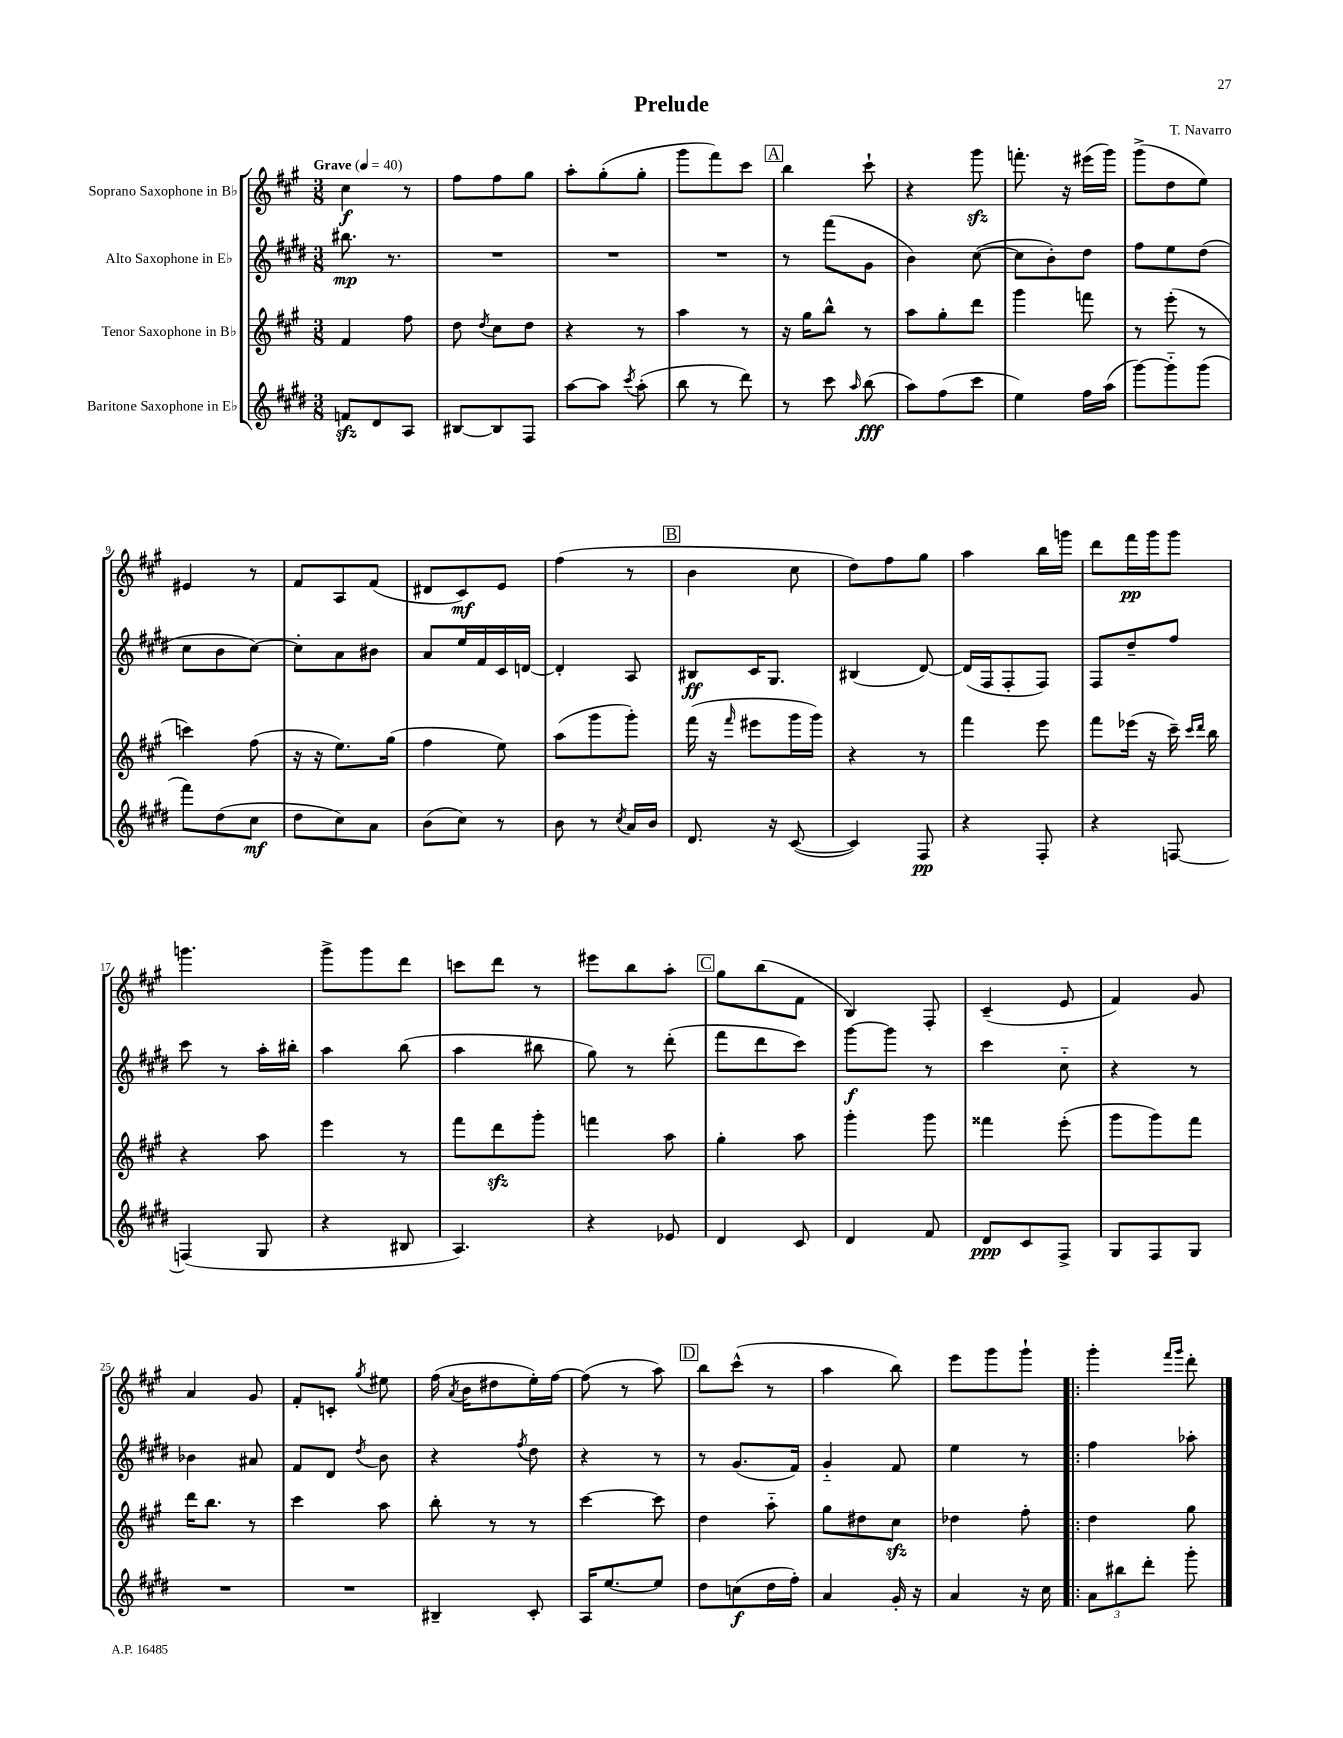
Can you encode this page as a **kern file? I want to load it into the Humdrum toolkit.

**kern	**dynam	**kern	**kern	**dynam	**kern	**dynam
*part4	*part4	*part3	*part2	*part2	*part1	*part1
*staff4	*staff4	*staff3	*staff2	*staff2	*staff1	*staff1
*I"Baritone Saxophone in E♭	*	*I"Tenor Saxophone in B♭	*I"Alto Saxophone in E♭	*	*I"Soprano Saxophone in B♭	*
*clefG2	*	*clefG2	*clefG2	*	*clefG2	*
*k[f#c#g#d#]	*	*k[f#c#g#]	*k[f#c#g#d#]	*	*k[f#c#g#]	*
*M3/8	*	*M3/8	*M3/8	*	*M3/8	*
*MM40	*	*MM40	*MM40	*	*MM40	*
=1	=1	=1	=1	=1	=1	=1
!	!	!	!	!	!LO:TX:a:B:t=Grave	!
8fnzz/L	.	4f#/	8.bb#X\	mp	4cc#\	f
8d#/	.	.	.	.	.	.
.	.	.	8.r	.	.	.
8A/J	.	8ff#\	.	.	8r	.
=2	=2	=2	=2	=2	=2	=2
[8B#X/L	.	8dd\	4.r	.	8ff#\L	.
.	.	8qdd/	.	.	.	.
8B#/]	.	8cc#\L	.	.	8ff#\	.
8F#/J	.	8dd\J	.	.	8gg#\J	.
=3	=3	=3	=3	=3	=3	=3
[8aa\L	.	4r	4.r	.	8aa'\L	.
8aa\J]	.	.	.	.	(8gg#'\	.
8qccc#/	.	.	.	.	.	.
(8aa'\	.	8r	.	.	8gg#'\J	.
=4	=4	=4	=4	=4	=4	=4
8bb\	.	4aa\	4.r	.	8ggg#\L	.
8r	.	.	.	.	8fff#\)	.
8ddd#\)	.	8r	.	.	8ccc#\J	.
!!LO:REH:place=s1:t=A
=5	=5	=5	=5	=5	=5	=5
8r	.	16r	8r	.	4bb\	.
.	.	16gg#\KL	.	.	.	.
8ccc#\	.	8bb^^\J	(8fff#\L	.	.	.
16qqaa/	.	.	.	.	.	.
(8bb\	fff	8r	8g#\J	.	8ccc#`\	.
=6	=6	=6	=6	=6	=6	=6
8aa\L)	.	8aa\L	4b\)	.	4r	.
(8ff#\	.	8gg#'\	.	.	.	.
8ccc#\J	.	8ddd\J	([8cc#\	.	8ggg#zz\	.
=7	=7	=7	=7	=7	=7	=7
4ee\)	.	4ggg#\	8cc#\L]	.	8.fffn'\	.
.	.	.	8b'\)	.	.	.
.	.	.	.	.	16r	.
16ff#\LL	.	8fffn\	8dd#\J	.	(16eee#X\LL	.
(16aa\JJ	.	.	.	.	16ggg#\JJ)	.
=8	=8	=8	=8	=8	=8	=8
[8ggg#\L)	.	8r	8ff#\L	.	(8ggg#^\L	.
8ggg#\]	.	(8eee'\	8ee\	.	8dd\	.
(8ggg#\J	.	8r	(8dd#\J	.	8ee\J)	.
!!LO:LB:g=z
=9	=9	=9	=9	=9	=9	=9
8fff#\L)	.	4cccn\)	8cc#\L	.	4e#X/	.
(8dd#\	.	.	8b\	.	.	.
8cc#\J	mf	(8ff#\	[8cc#\J)	.	8r	.
=10	=10	=10	=10	=10	=10	=10
8dd#\L	.	16r	8cc#'\L]	.	8f#/L	.
.	.	16r	.	.	.	.
8cc#\)	.	8.ee\L)	8a\	.	8A/	.
8a\J	.	.	8b#X\J	.	(8f#/J	.
.	.	(16gg#\Jk	.	.	.	.
=11	=11	=11	=11	=11	=11	=11
(8b\L	.	4ff#\	8a/L	.	8d#X/L	.
8cc#\J)	.	.	16ee/L	.	8c#/)	mf
.	.	.	16f#/	.	.	.
8r	.	8ee\)	16c#/	.	8e/J	.
.	.	.	[16dn/JJ	.	.	.
=12	=12	=12	=12	=12	=12	=12
8b\	.	(8aa\L	4d'/]	.	(4ff#\	.
8r	.	8ggg#\	.	.	.	.
8qcc#/	.	.	.	.	.	.
16a/LL	.	8ggg#'\J)	8A/	.	8r	.
16b/JJ	.	.	.	.	.	.
!!LO:REH:place=s1:t=B
=13	=13	=13	=13	=13	=13	=13
8.d#/	.	(16fff#\	8B#X/L	ff	4b\	.
.	.	16r	.	.	.	.
.	.	16qqfff#/	.	.	.	.
.	.	8eee#X\L	16c#/K	.	.	.
16r	.	.	8.G#/J	.	.	.
([8c#/	.	16ggg#\L	.	.	8cc#\	.
.	.	16ggg#\JJ)	.	.	.	.
=14	=14	=14	=14	=14	=14	=14
4c#/])	.	4r	(4B#X/	.	8dd\L)	.
.	.	.	.	.	8ff#\	.
8F#/	pp	8r	[8d#/)	.	8gg#\J	.
=15	=15	=15	=15	=15	=15	=15
4r	.	4fff#\	(16d#/LL]	.	4aa\	.
.	.	.	16F#/J	.	.	.
.	.	.	8F#'/	.	.	.
8F#'/	.	8eee\	8F#/J)	.	16bb\LL	.
.	.	.	.	.	16gggn\JJ	.
=16	=16	=16	=16	=16	=16	=16
4r	.	8fff#\L	8F#/L	.	8ddd\L	.
.	.	(16eee-X\Jk	8dd#~/	.	16fff#\L	pp
.	.	16r	.	.	16ggg#\J	.
[8Fn/	.	16ccc#~\)	8ff#/J	.	8ggg#\J	.
.	.	16qqccc#/LL	.	.	.	.
.	.	16qqddd/JJ	.	.	.	.
.	.	16bb\	.	.	.	.
!!LO:LB:g=z
=17	=17	=17	=17	=17	=17	=17
(4Fn/]	.	4r	8ccc#\	.	4.gggn\	.
.	.	.	8r	.	.	.
8G#/	.	8aa\	16aa'\LL	.	.	.
.	.	.	16bb#X'\JJ	.	.	.
=18	=18	=18	=18	=18	=18	=18
4r	.	4eee\	4aa\	.	8ggg#^\L	.
.	.	.	.	.	8ggg#\	.
8B#X/	.	8r	(8bb\	.	8ddd\J	.
=19	=19	=19	=19	=19	=19	=19
4.A/)	.	8fff#\L	4aa\	.	8cccn\L	.
.	.	8dddzz\	.	.	8ddd\J	.
.	.	8ggg#'\J	8bb#X\	.	8r	.
=20	=20	=20	=20	=20	=20	=20
4r	.	4fffn\	8gg#\)	.	8eee#X\L	.
.	.	.	8r	.	8bb\	.
8e-X/	.	8aa\	(8ddd#'\	.	8aa'\J	.
!!LO:REH:place=s1:t=C
=21	=21	=21	=21	=21	=21	=21
4d#/	.	4gg#'\	8fff#\L	.	8gg#\L	.
.	.	.	8ddd#\	.	(8bb\	.
8c#/	.	8aa\	8ccc#\J)	.	8f#\J	.
=22	=22	=22	=22	=22	=22	=22
4d#/	.	4ggg#'\	[8ggg#\L	f	4B/)	.
.	.	.	8ggg#\J]	.	.	.
8f#/	.	8ggg#\	8r	.	8F#'/	.
=23	=23	=23	=23	=23	=23	=23
8d#/L	ppp	4fff##X\	4ccc#\	.	(4c#~/	.
8c#/	.	.	.	.	.	.
8F#^/J	.	(8eee'\	8cc#\	.	8e/	.
=24	=24	=24	=24	=24	=24	=24
8G#/L	.	8ggg#\L	4r	.	4f#/)	.
8F#/	.	8ggg#\)	.	.	.	.
8G#/J	.	8fff#\J	8r	.	8g#/	.
!!LO:LB:g=z
=25	=25	=25	=25	=25	=25	=25
4.r	.	16ddd\KL	4b-X\	.	4a/	.
.	.	8.bb\J	.	.	.	.
.	.	8r	8a#X/	.	8g#/	.
=26	=26	=26	=26	=26	=26	=26
4.r	.	4ccc#\	8f#/L	.	8f#'/L	.
.	.	.	8d#/J	.	8cn'/J	.
.	.	.	8qdd#/	.	8qgg#/	.
.	.	8aa\	8b\	.	8ee#X\	.
=27	=27	=27	=27	=27	=27	=27
4B#X~/	.	8bb'\	4r	.	(16ff#\	.
.	.	.	.	.	8qa/	.
.	.	.	.	.	16b\KL	.
.	.	8r	.	.	8dd#X\	.
.	.	.	8qff#/	.	.	.
8c#'/	.	8r	8dd#\	.	16ee'\L)	.
.	.	.	.	.	[16ff#\JJ	.
=28	=28	=28	=28	=28	=28	=28
16A/KL	.	[4ccc#\	4r	.	(8ff#\]	.
[8.ee/	.	.	.	.	.	.
.	.	.	.	.	8r	.
8ee/J]	.	8ccc#\]	8r	.	8aa\)	.
!!LO:REH:place=s1:t=D
=29	=29	=29	=29	=29	=29	=29
8dd#\L	.	4dd\	8r	.	8bb\L	.
(8ccn\	f	.	(8.g#/L	.	(8ccc#^^\J	.
16dd#\L	.	8aa\	.	.	8r	.
16ff#'\JJ)	.	.	16f#/Jk)	.	.	.
=30	=30	=30	=30	=30	=30	=30
4a/	.	8gg#\L	4g#/	.	4aa\	.
.	.	8dd#X\	.	.	.	.
16g#'/	.	8cc#zz\J	8f#/	.	8bb\)	.
16r	.	.	.	.	.	.
=31	=31	=31	=31	=31	=31	=31
4a/	.	4dd-X\	4ee\	.	8eee\L	.
.	.	.	.	.	8ggg#\	.
16r	.	8ff#'\	8r	.	8ggg#`\J	.
16cc#\	.	.	.	.	.	.
=32!|:	=32!|:	=32!|:	=32!|:	=32!|:	=32!|:	=32!|:
12a\L	.	4dd\	4ff#\	.	4ggg#'\	.
12bb#X\	.	.	.	.	.	.
12ddd#'\J	.	.	.	.	.	.
.	.	.	.	.	16qqfff#/LL	.
.	.	.	.	.	16qqggg#/JJ	.
8ggg#'\	.	8gg#\	8aa-X'\	.	8ddd'\	.
==	==	==	==	==	==	==
*-	*-	*-	*-	*-	*-	*-
